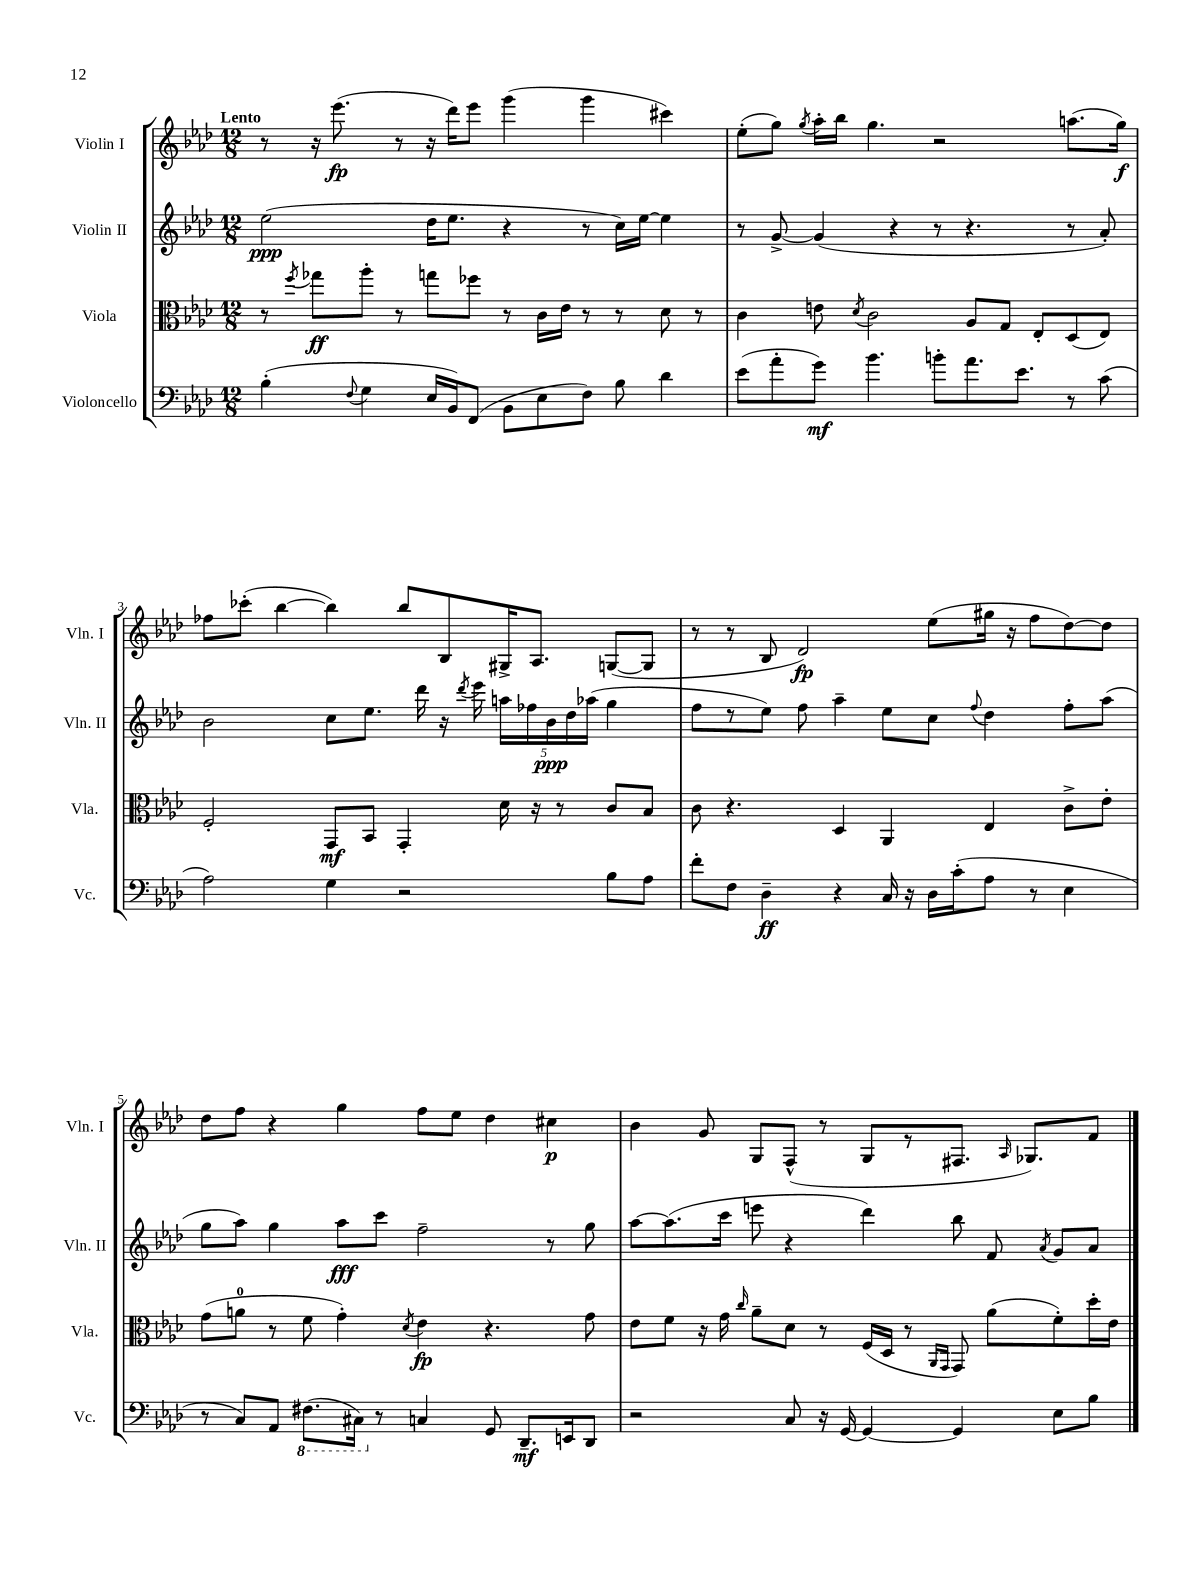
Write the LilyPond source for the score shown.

<<
\new StaffGroup <<
\new Staff = "s0" \with { instrumentName = "Violin I" shortInstrumentName = "Vln. I" } {
    \clef treble \key aes \major \numericTimeSignature \time 12/8 \tempo "Lento"
    \autoBeamOff r8 r16 ees'''8.\fp( r8 r16 des'''16[) ees'''8] g'''4( g'''4 cis'''4) |
    ees''8[-.( g''8]) \acciaccatura { g''8 } aes''16[-. bes''16] g''4. r2 a''8.[( g''16]\f) |
    fes''8[ ces'''8]-.( bes''4~ bes''4) bes''8[ bes8 gis16-> aes8.] g8[~( g8] |
    r8 r8 bes8 des'2\fp) ees''8[( gis''16] r16 f''8[ des''8~) des''8] |
    des''8[ f''8] r4 g''4 f''8[ ees''8] des''4 cis''4\p |
    bes'4 g'8 g8[ f8]-^( r8 g8[ r8 fis8.] \grace { aes16 } ges8.[) f'8] \bar "|." |
}
\new Staff = "s1" \with { instrumentName = "Violin II" shortInstrumentName = "Vln. II" } {
    \clef treble \key aes \major \numericTimeSignature \time 12/8
    \autoBeamOff ees''2\ppp( des''16[ ees''8.] r4 r8 c''16[) ees''16]~ ees''4 |
    r8 g'8~-> g'4( r4 r8 r4. r8 aes'8-.) |
    bes'2 c''8[ ees''8.] des'''16 r16 \acciaccatura { des'''8 } ees'''16 \tuplet 5/4 { a''16[ fes''16 bes'16\ppp des''16 aes''16]( } g''4 |
    f''8[ r8 ees''8]) f''8 aes''4-- ees''8[ c''8] \appoggiatura { f''8 } des''4 f''8[-. aes''8]( |
    g''8[ aes''8]) g''4 aes''8[\fff c'''8] f''2-- r8 g''8 |
    aes''8[~ aes''8.( c'''16] e'''8 r4 des'''4) bes''8 f'8 \acciaccatura { aes'8 } g'8[ aes'8] \bar "|." |
}
\new Staff = "s2" \with { instrumentName = "Viola" shortInstrumentName = "Vla." } {
    \clef alto \key aes \major \numericTimeSignature \time 12/8
    \autoBeamOff r8 \acciaccatura { f''8 } ges''8[\ff aes''8]-. r8 g''8[ fes''8] r8 c'16[ ees'16] r8 r8 des'8 r8 |
    c'4 e'8 \acciaccatura { des'8 } c'2 aes8[ g8] ees8[-. des8( ees8]) |
    f2-. g,8[\mf bes,8] g,4-. des'16 r16 r8 c'8[ bes8] |
    c'8 r4. des4 aes,4 ees4 c'8[-> ees'8]-. |
    g'8[( a'8]-0 r8 f'8 g'4-.) \acciaccatura { des'8 } ees'4\fp r4. g'8 |
    ees'8[ f'8] r16 g'16 \grace { c''16 } aes'8[-- des'8] r8 f16[( des16] r8 \grace { aes,16[ g,16] } g,8) aes'8[( f'8-.) des''16-. ees'16] \bar "|." |
}
\new Staff = "s3" \with { instrumentName = "Violoncello" shortInstrumentName = "Vc." } {
    \clef bass \key aes \major \numericTimeSignature \time 12/8
    \autoBeamOff bes4-.( \appoggiatura { f8 } g4 ees16[ bes,16) f,8]( bes,8[ ees8 f8]) bes8 des'4 |
    ees'8[( aes'8-. g'8]\mf) bes'4. b'8[-. aes'8. ees'8.] r8 c'8( |
    aes2) g4 r2 bes8[ aes8] |
    f'8[-. f8] des4--\ff r4 c16 r16 des16[ c'16-.( aes8] r8 ees4 |
    r8 c8[) aes,8] \ottava #-1 fis,8.[( cis,16]) \ottava #0 r8 c!4 g,8 des,8.[--\mf e,16 des,8] |
    r2 c8 r16 g,16~ g,4~ g,4 ees8[ bes8] \bar "|." |
}
>>
>>
